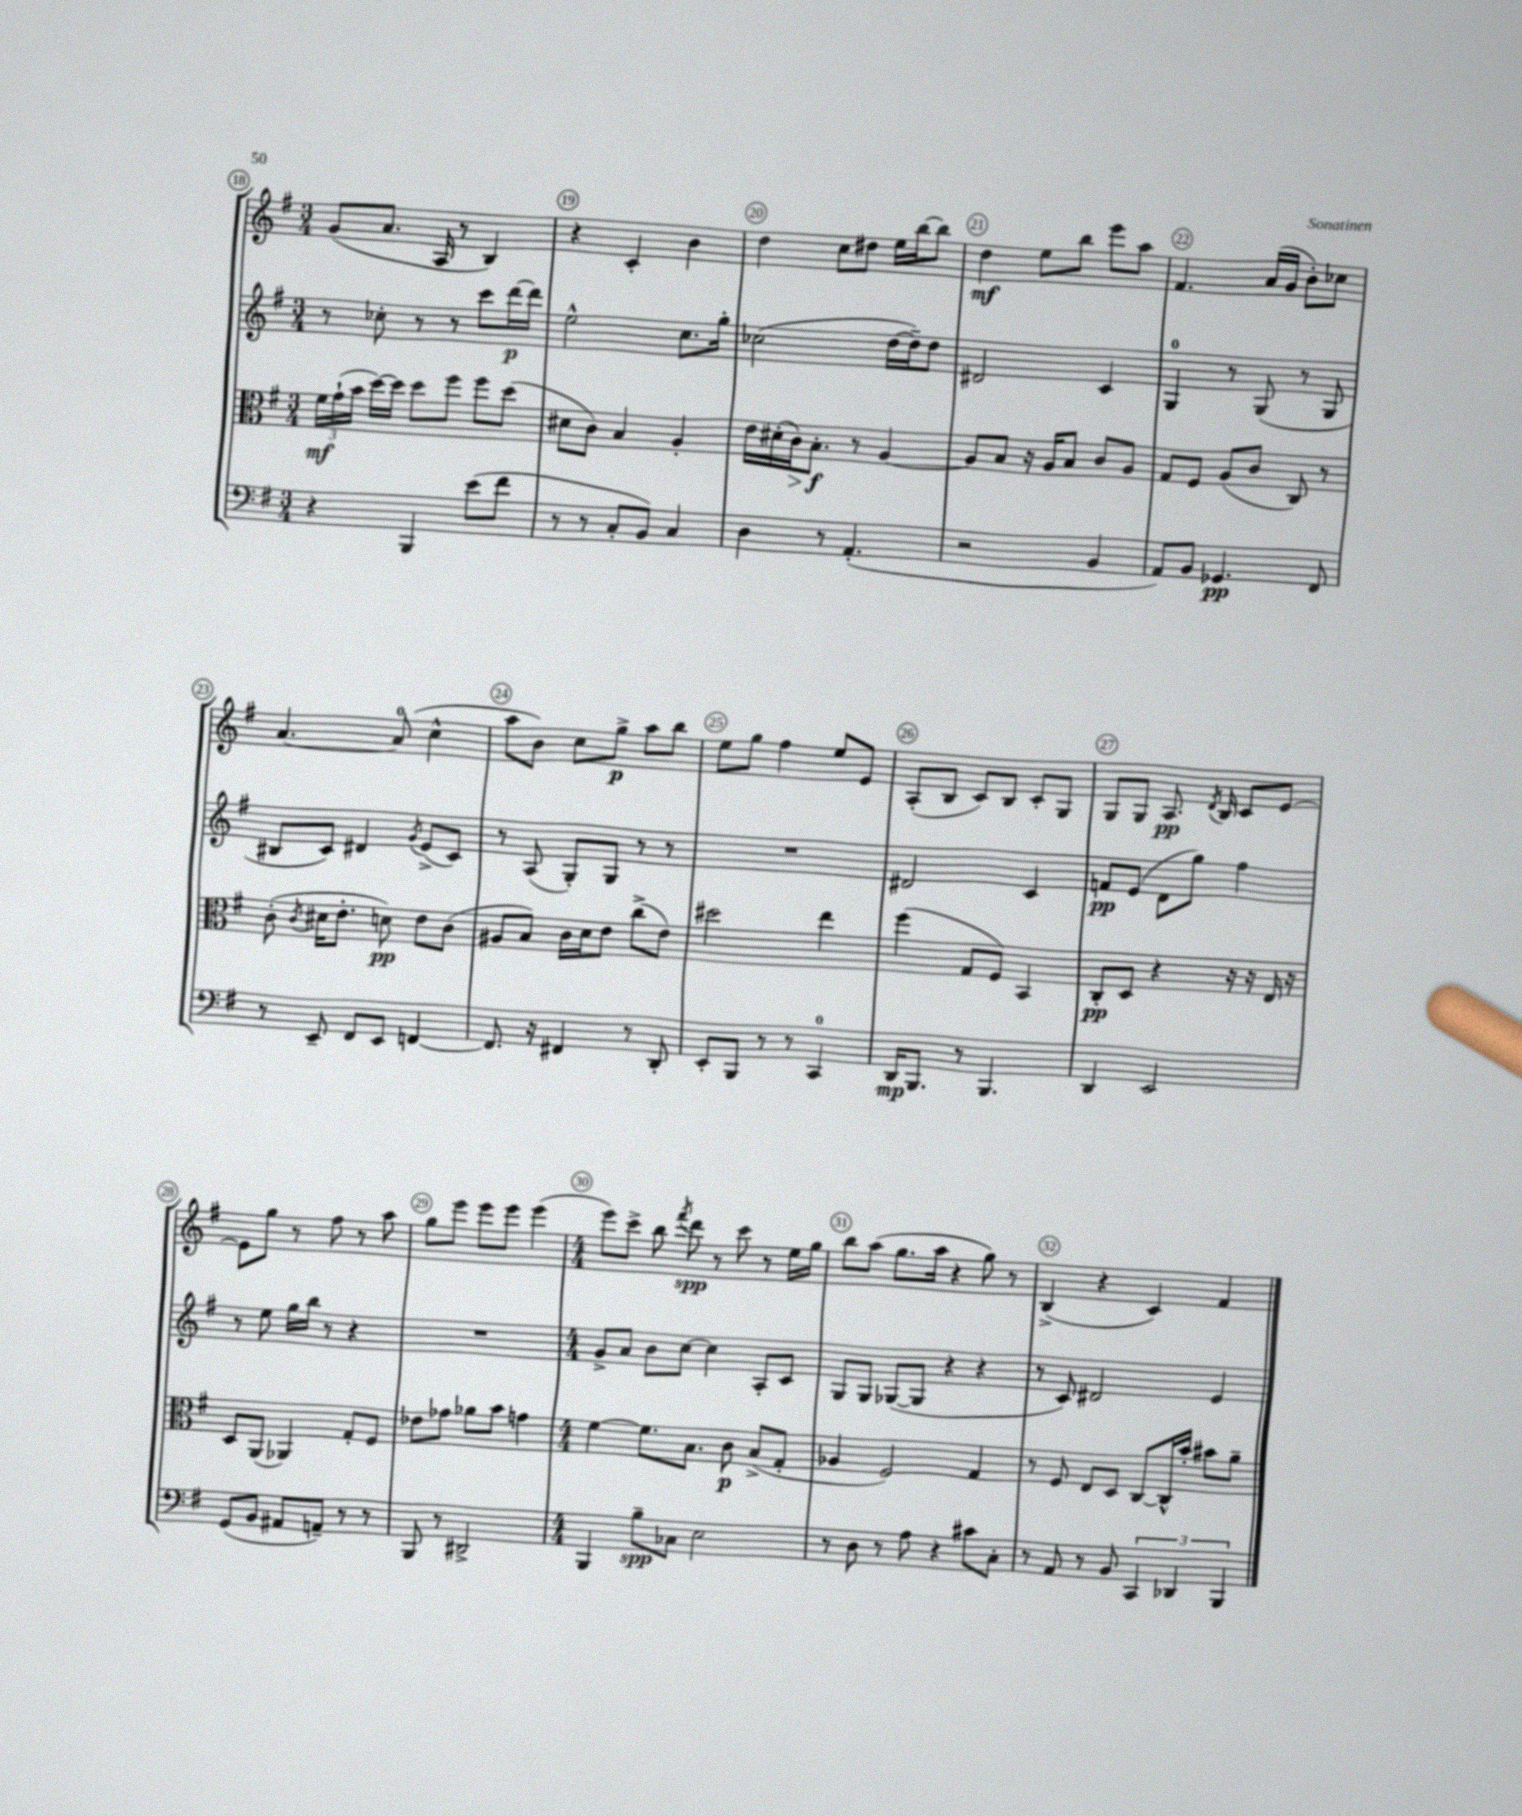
<<
\new StaffGroup <<
\new Staff = "s0" {
    \clef treble \key g \major \numericTimeSignature \time 3/4
    \autoBeamOff g'8[( a'8.] a16 r8 b4) |
    r4 c'4-. b'4 |
    d''4 c''8[ dis''8] e''16[ b''16~ b''8] |
    d''4\mf e''8[ b''8] e'''8[ a''8] |
    fis'4. a'16[( g'16] b'8[-.) ces''8] |
    a'4.~ a'8-0( c''4-^ |
    a''8[ b'8]) c''8[ g''8]->\p a''8[ b''8] |
    e''8[ g''8] fis''4 e''8[ e'8] |
    a8[-.( b8] c'8[) b8] c'8[-. g8] |
    g8[ g8] a8.\pp \acciaccatura { d'8 } b16 c'8[ e'8]~ |
    e'8[ g''8] r8 fis''8 r8 a''8 |
    g''8[ e'''8] e'''8[ e'''8] e'''4( |
    \numericTimeSignature \time 4/4 e'''8[) c'''8]-> b''8 \acciaccatura { fis'''8 } d'''8\spp r8 c'''8 r8 e''16[ g''16] |
    b''8[ a''8]( g''8.[ a''16] r4 g''8) r8 |
    b4->( r4 c'4) fis'4 \bar "|." |
}
\new Staff = "s1" {
    \clef treble \key g \major \numericTimeSignature \time 3/4
    \autoBeamOff r8 ces''8-. r8 r8 c'''8[ d'''16~\p d'''16] |
    e''2-^ c''8.[ g''16]-. |
    ces''2( d''16[~ d''16--) d''8] |
    dis'2 c'4 |
    g4-0 r8 g8( r8 g8 |
    bis8[ c'8]) dis'4 \acciaccatura { g'8 } e'8[->( c'8]) |
    r8 a8( g8[-.) g8] r8 r8 |
    R2. |
    dis'2 c'4 |
    f'8[\pp e'8]( d'8[ g''8]) fis''4 |
    r8 e''8 g''16[ b''16] r8 r4 |
    R2. |
    \numericTimeSignature \time 4/4 g'8[-> a'8] b'8[ c''8]~ c''4 a8[-. c'8] |
    g8[ g8] ges8[~( ges8] r4 r4 |
    r8 c'8) dis'2 e'4 \bar "|." |
}
\new Staff = "s2" {
    \clef alto \key g \major \numericTimeSignature \time 3/4
    \autoBeamOff \tuplet 3/2 { fis'16[\mf g'16-!( b'16] } d''16[~) d''16] d''8[ fis''8] fis''8[ d''8]( |
    dis'8[ c'8]) b4 a4-. |
    e'16[ dis'16-.( c'16\>) b8.]-.\f\! r8 a4~ |
    a8[ b8] r16 a16[ b8] c'8[ a8] |
    g8[ fis8] a8[( c'8] c8) r8 |
    c'8-.( \acciaccatura { c'8 } dis'16[ e'8.]-. d'8\pp) e'8[ c'8]( |
    ais8[ b8]) c'16[ d'16 e'8] c''8[->( e'8]) |
    dis''2 e''4 |
    fis''4( g8[ fis8]) b,4 |
    c8[-.\pp d8] r4 r16 r16 e16 r16 |
    d8[ a,8]( aes,4) g8[-. fis8] |
    ees'8[ ges'8] aes'8[ b'8] g'4 |
    \numericTimeSignature \time 4/4 fis'4~ fis'8.[ b8.] c'8\p b8[->( g8]-. |
    aes4 fis2) g4 |
    r8 fis8 e8[ d8] c8[~ c16-^ b'16]-. bis'8[ a'8]-- \bar "|." |
}
\new Staff = "s3" {
    \clef bass \key g \major \numericTimeSignature \time 3/4
    \autoBeamOff r4 b,,4 e'8[( fis'8] |
    r8 r8 c8[-. b,8]) c4 |
    d4 r8 a,4.-.( |
    r2 b,4 |
    a,8[) b,8] ges,4.\pp fis,8 |
    r8 e,8-- fis,8[ e,8] f,4~ |
    f,8. r16 fis,4 r8 d,8-. |
    e,8[-. b,,8] r8 r8 c,4-0 |
    d,16[\mp b,,8.] r8 b,,4. |
    d,4 e,2 |
    g,8[( b,8] ais,8[ a,8]--) r8 r8 |
    b,,8 r8 dis,2-> |
    \numericTimeSignature \time 4/4 b,,4 b8[--\spp ces8] e2 |
    r8 d8 r8 a8 r4 cis'8[ c8]-. |
    r8 a,8 r8 b,8 \tuplet 3/2 { c,4 des,4 b,,4 } \bar "|." |
}
>>
>>
\layout { \context { \Score currentBarNumber = #18 \override BarNumber.break-visibility = ##(#f #t #t) barNumberVisibility = #all-bar-numbers-visible \override BarNumber.stencil = #(make-stencil-circler 0.1 0.3 ly:text-interface::print) } }
